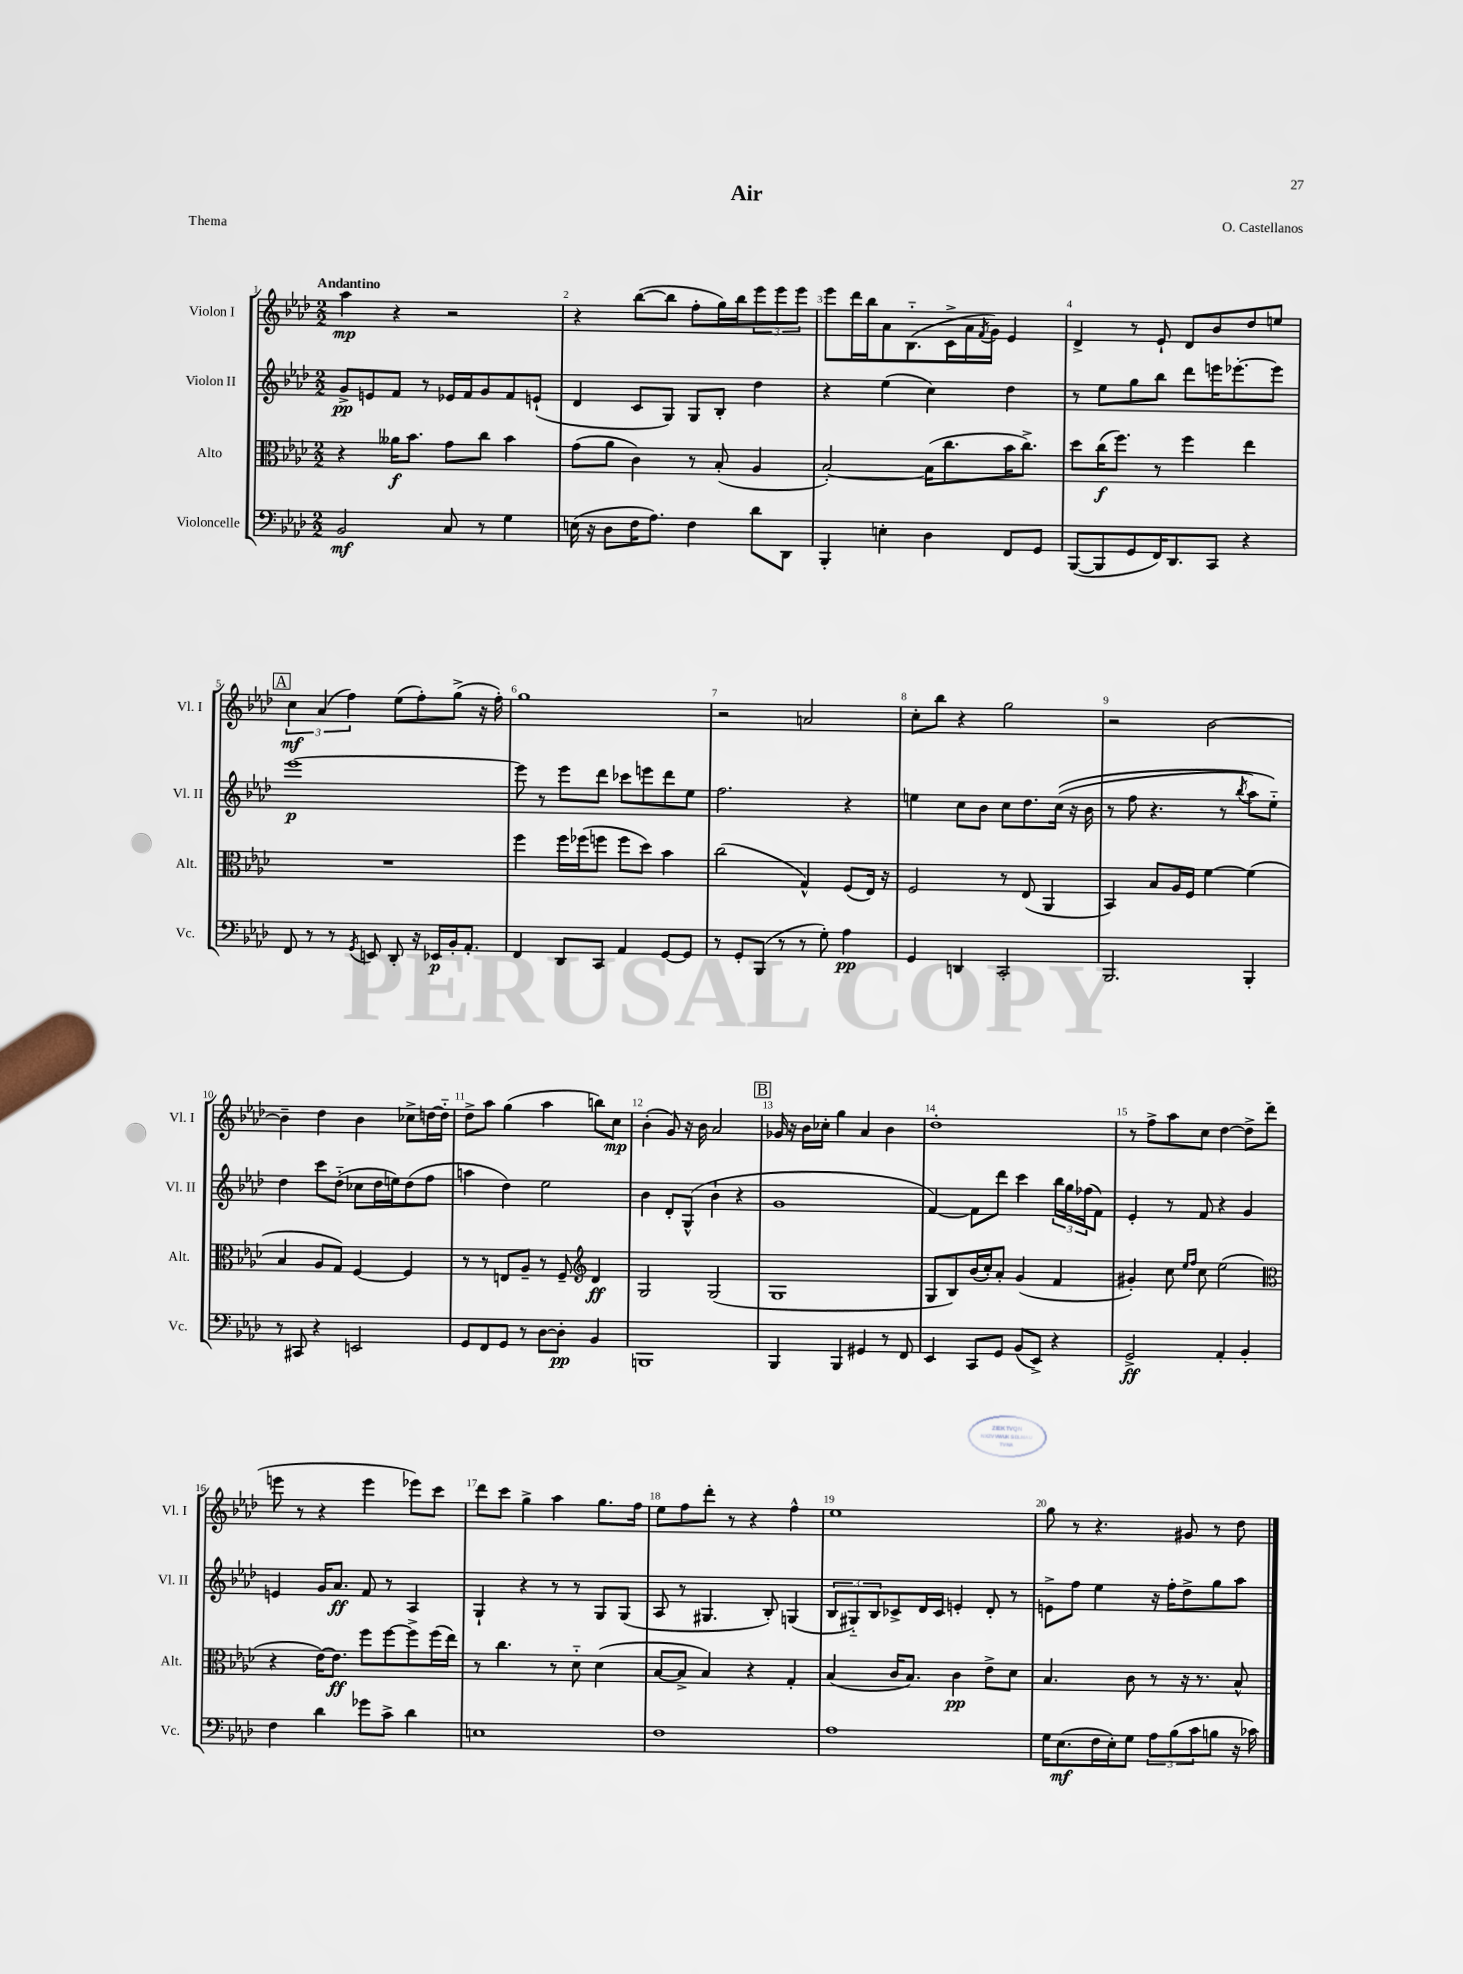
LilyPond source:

\header { title = "Air" composer = "O. Castellanos" piece = "Thema" }
<<
\new StaffGroup <<
\new Staff = "s0" \with { instrumentName = "Violon I" shortInstrumentName = "Vl. I" } {
    \clef treble \key aes \major \numericTimeSignature \time 2/2 \tempo "Andantino"
    aes''4\mp r4 r2 |
    r4 bes''8~( bes''8 f''8-. g''16) bes''16 \tuplet 3/2 { ees'''8 ees'''8 ees'''8 } |
    ees'''8 des'''16 bes''16 aes'8 bes8.-_( c'16-> aes'16 \acciaccatura { f'8 } g'16) ees'4 |
    des'4-> r8 ees'8-! des'8 bes'8 des''8 e''8 |
    \mark \markup { \box "A" } \tuplet 3/2 { c''4\mf aes'4( f''4) } ees''8( f''8-.) g''8->( r16 f''16-.) |
    g''1 |
    r2 a'2 |
    c''8-. bes''8 r4 g''2 |
    r2 bes'2~ |
    bes'4-- des''4 bes'4 ces''8-> d''16~ d''16-_ |
    des''8-> aes''8 g''4( aes''4 b''8) c''8\mp |
    bes'4-.( g'8) r16 bes'16 aes'2 |
    \mark \markup { \box "B" } ges'16 r16 bes'16 ces''16-. g''4 aes'4 bes'4 |
    des''1-. |
    r8 f''8-> aes''8 c''8 des''4~ des''8-> des'''8( |
    e'''8 r8 r4 e'''4 ees'''8) c'''8 |
    des'''8 c'''8 g''4-> aes''4 g''8. f''16 |
    ees''8 f''8 des'''8-. r8 r4 f''4-^ |
    ees''1 |
    g''8 r8 r4. gis'8 r8 des''8 \bar "|." |
}
\new Staff = "s1" \with { instrumentName = "Violon II" shortInstrumentName = "Vl. II" } {
    \clef treble \key aes \major \numericTimeSignature \time 2/2
    g'8->\pp e'8 f'8 r8 ees'16 f'16 g'8 f'8 e'8-!( |
    des'4 c'8 g8) g8 bes8-. des''4 |
    r4 ees''4( c''4) des''4 |
    r8 ees''8 g''8 bes''8 des'''8 e'''16 ees'''8.~-. ees'''8 |
    \mark \markup { \box "A" } ees'''1~\p |
    ees'''8 r8 ees'''8 des'''8 ces'''8 e'''8 des'''8 ees''8 |
    f''2. r4 |
    e''4 c''8 bes'8 c''8 des''8. c''16(\( r16 bes'16 |
    r8 f''8 r4. r8 \acciaccatura { bes''8 } aes''8) ees''8-_\) |
    des''4 c'''8 des''8-_( ces''8 des''16 e''16) des''8( f''8 |
    a''4 des''4) ees''2 |
    bes'4 des'8-. g8-^( bes'4-! r4 |
    \mark \markup { \box "B" } g'1 |
    f'4~) f'8 des'''8 c'''4 \tuplet 3/2 { bes''16 g''16 fes''16( } f'8) |
    ees'4-. r8 f'8 r4 g'4 |
    e'4 g'16 aes'8.\ff f'8 r8 aes4 |
    g4-! r4 r8 r8 g8 g8( |
    aes8 r8 gis4. bes8-.) g4( |
    \tuplet 3/2 { bes8 gis8-_) bes8 } ces'8-> des'16 ces'16 e'4-. des'8-. r8 |
    e'8-> f''8 ees''4 r16 f''16-. des''8-> g''8 aes''8 \bar "|." |
}
\new Staff = "s2" \with { instrumentName = "Alto" shortInstrumentName = "Alt." } {
    \clef alto \key aes \major \numericTimeSignature \time 2/2
    r4 aeses'16\f bes'8. g'8 c''8 bes'4 |
    g'8( aes'8 c'4) r8 bes8-.( aes4 |
    bes2~-.) bes16( c''8. bes'16 c''8.->) |
    des''8 c''16\f( f''8.) r8 f''4 ees''4 |
    \mark \markup { \box "A" } R1 |
    f''4 f''16 fes''16( f''8 f''8 des''8) bes'4 |
    c''2( g4-^) f8( ees16) r16 |
    f2 r8 ees8( aes,4 |
    bes,4) bes8 aes16 f16 f'4~ f'4( |
    bes4 aes8 g8) f4~ f4 |
    r8 r8 e8 aes8-- r8 f8-- \clef treble des'4\ff |
    g2 g2( |
    \mark \markup { \box "B" } g1 |
    g8 bes8) bes'16( c''16-.) aes'8-. g'4( f'4 |
    gis'4-.) c''8 \grace { ees''16 f''16 } c''8 ees''2( |
    \clef alto r4 ees'16~) ees'8.\ff f''8 f''8~ f''8-> f''16( ees''16) |
    r8 c''4. r8 des'8-_ des'4( |
    bes8~ bes8-> bes4) r4 g4-. |
    bes4( c'16 bes8.) c'4\pp ees'8-> des'8 |
    bes4. c'8 r8 r16 r8. bes8-^ \bar "|." |
}
\new Staff = "s3" \with { instrumentName = "Violoncelle" shortInstrumentName = "Vc." } {
    \clef bass \key aes \major \numericTimeSignature \time 2/2
    bes,2\mf c8 r8 g4 |
    e16( r16 des8 f16 aes8.) f4 des'8 des,8 |
    bes,,4-. e4-. des4 f,8 g,8 |
    bes,,8~( bes,,8 g,8 f,16) des,8. c,8 r4 |
    \mark \markup { \box "A" } f,8 r8 r8 \acciaccatura { g,8 } e,8 des,8-. r16 ees,16\p bes,16-. aes,8.-. |
    f,4 des,8 c,8 aes,4 g,8~ g,8 |
    r8 g,8-. bes,,8( r8 r8 g8-.) aes4\pp |
    g,4 d,4 c,2-. |
    bes,,2. bes,,4-. |
    r8 cis,8 r4 e,2 |
    g,8 f,8 g,8 r8 des8~ des8-.\pp bes,4 |
    b,,1 |
    \mark \markup { \box "B" } bes,,4 bes,,4 gis,4 r8 f,8 |
    ees,4 c,8 g,8 bes,8( ees,8->) r4 |
    g,2->\ff aes,4-. bes,4-. |
    f4 des'4 ges'8 c'8-> des'4 |
    e1 |
    f1 |
    aes1 |
    g16 ees8.\mf( f16 ees16-.) g8 \tuplet 3/2 { aes8 bes8( c'8 } b8 r16 ces'16) \bar "|." |
}
>>
>>
\layout { \context { \Score \override BarNumber.break-visibility = ##(#f #t #t) barNumberVisibility = #all-bar-numbers-visible } }
